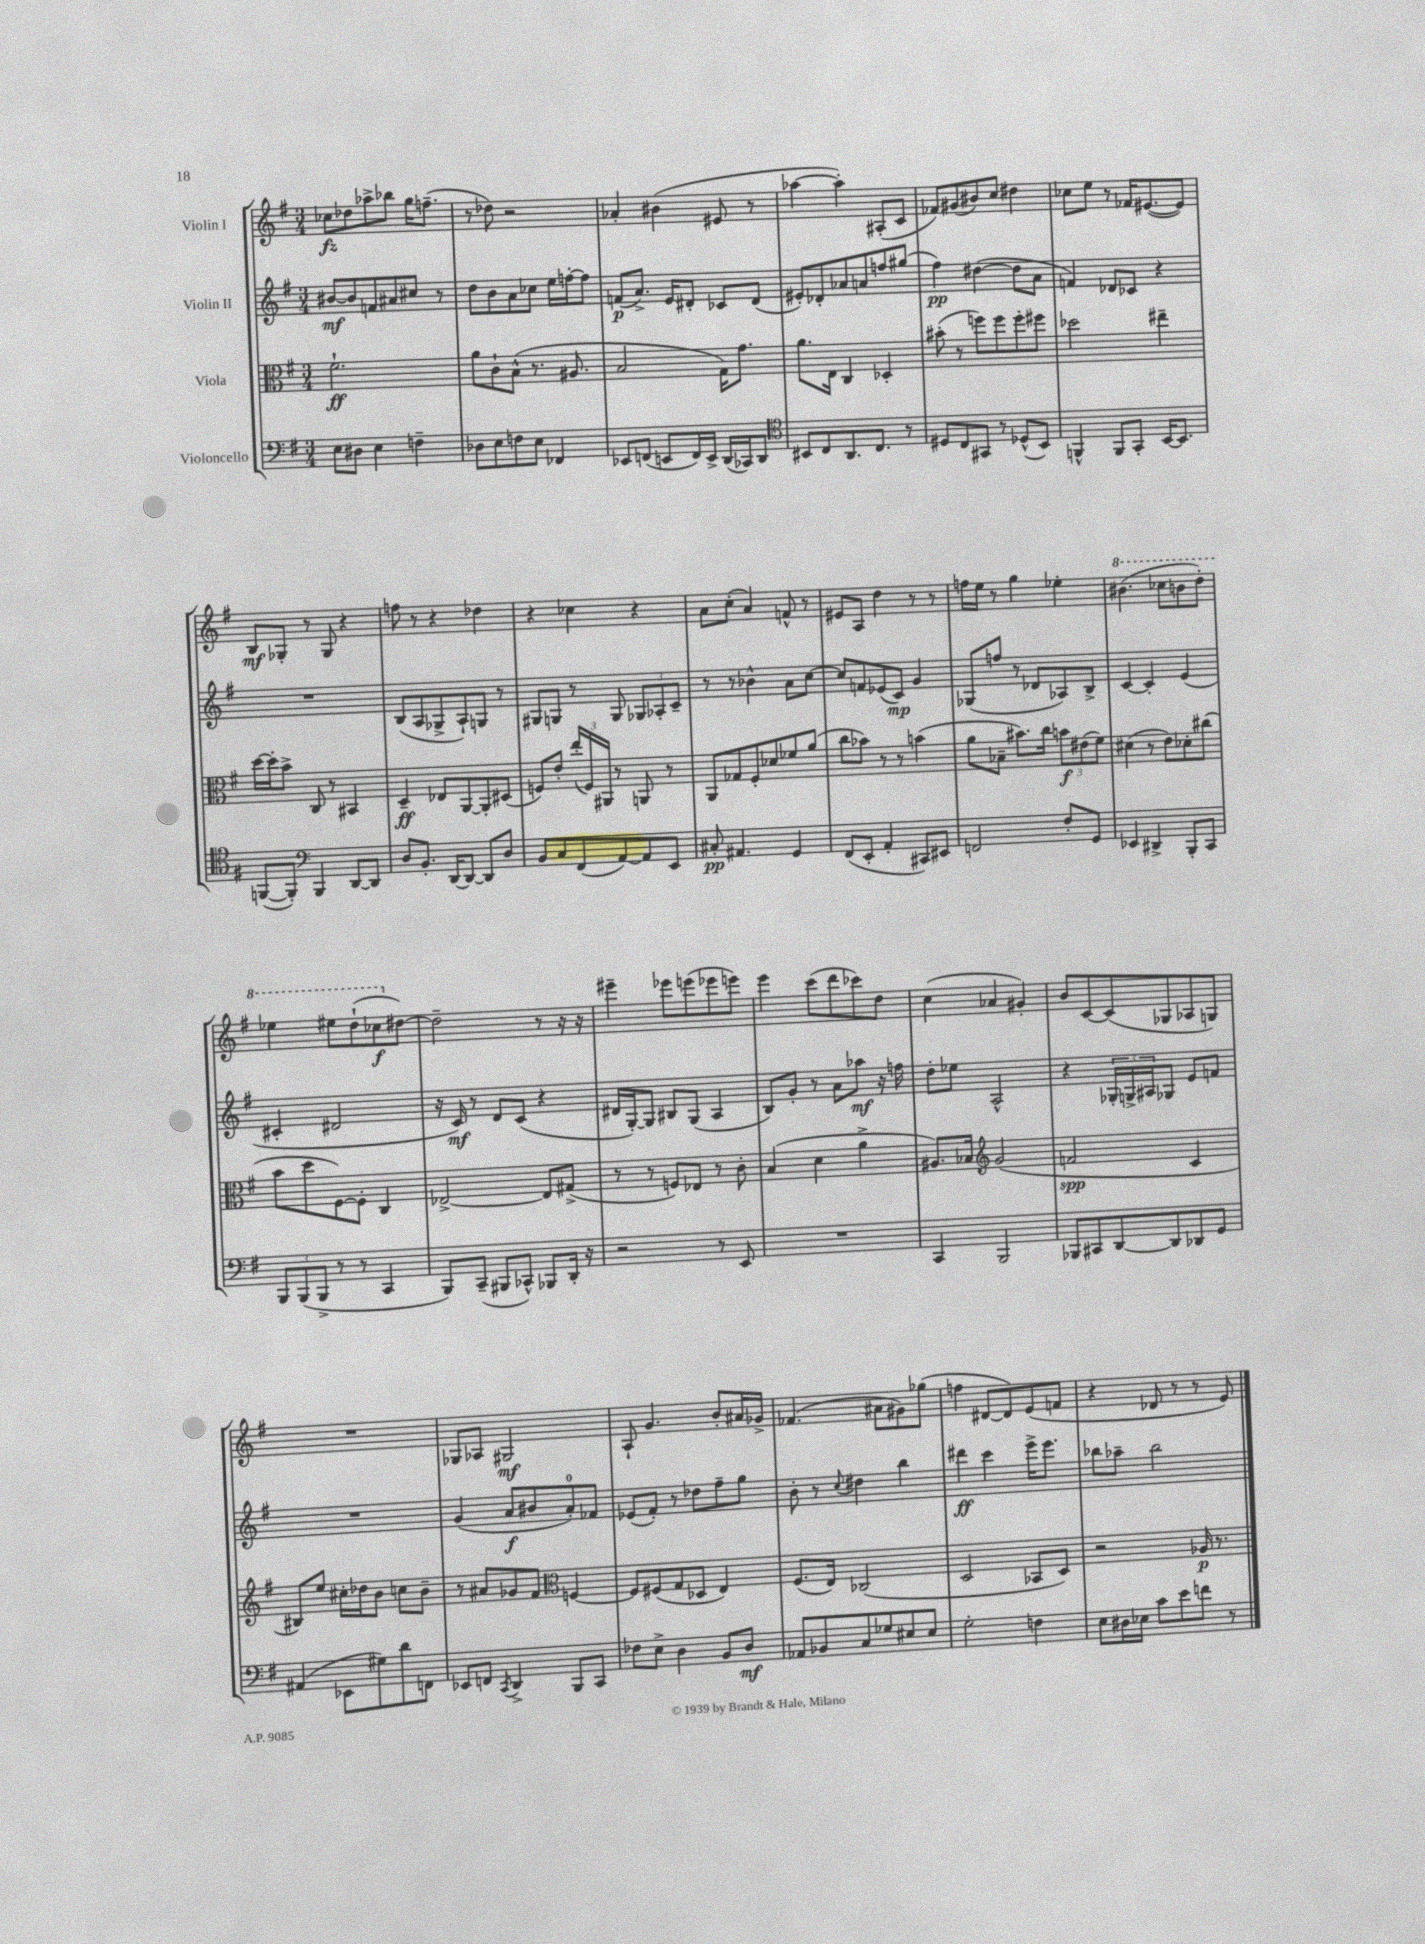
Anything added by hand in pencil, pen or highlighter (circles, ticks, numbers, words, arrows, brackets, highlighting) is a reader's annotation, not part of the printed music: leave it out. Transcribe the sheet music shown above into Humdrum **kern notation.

**kern	**kern	**kern	**kern
*staff4	*staff3	*staff2	*staff1
*clefF4	*clefC3	*clefG2	*clefG2
*k[f#]	*k[f#]	*k[f#]	*k[f#]
*M3/4	*M3/4	*M3/4	*M3/4
8E	2.f#`	[8b#	8cc-
8D#	.	8b#]	8dd-
4E	.	8f	8aa-^
.	.	8a#	8bb-
4F~	.	8cc#	16gg
.	.	.	(8.ff~
.	.	8r	.
=	=	=	=
8D-	8a	8dd	8r
8E	8c`	8b	8dd-)
8F	(8B^^	8a	2r
8E	8.r	8cc-	.
4FF-	.	16ee	.
.	8.A#	[16ff'	.
.	.	8ff]	.
=	=	=	=
8EE-	2B	(8f	4a-'
(8FF	.	8.a^)	.
8EE	.	.	(4b#
.	.	16e	.
16FF)	.	8d#'	.
16EE^	.	.	.
(16DD	16G)	8c-	8e#
16CC-)	8.g	.	.
8DD	.	(8d#	8r
=	=	=	=
*clefC4	*	*	*
8BB#	8.a	8e#')	[4aa-
8C	.	8d-'	.
.	16E	.	.
8.AA	4C	8a-	4aa-'])
.	.	8a	.
8.C	.	.	.
.	4D-'	8ff	(8A#'
8r	.	(8gg#	8c
=	=	=	=
8D#	(8b#'	4ff#)	8f-)
8C	8r	.	(8g#
8GG#	8ff)	([4dd#	8b#)
8r	8ff	.	8cc
(8D-^^	8ff'	8dd#]	4dd#
8BB)	8ff#	8a	.
=	=	=	=
4FF^^	2dd-	4f)	8cc-
.	.	.	8ee
8FF	.	8d-	8r
8GG'	.	8c-	16f-
.	.	.	([8.e#
[16BB	4ee#~	4r	.
8.BB]	.	.	.
.	.	.	8e#])
=	=	=	=
([8FF	[16dd	2.r	8B
.	16dd']	.	.
8FF'])	8b^	.	8G-'
*clefF4	*	*	*
4BBB	8C	.	8r
.	8r	.	8G-
[8DD	4BB#	.	4r
8DD]	.	.	.
=	=	=	=
8D	4D~	(8B	8ff
8.BB'	.	8A	8r
.	8E-	8G-^	4r
[16DD	.	.	.
8DD_	[8AA	8A`)	.
8DD]	8AA']	8G	4dd-
8D	(8D#	8r	.
=	=	=	=
8BB	8F)	8G#	4r
8C	8e'	8G	.
(8FF#	(24ee'	8r	4cc-
.	24F)	.	.
.	24AA#	.	.
[8AA)	8r	8G	.
8AA]	8AA	12G-	4r
.	.	12A-'	.
8EE	8r	.	.
.	.	12c~	.
=	=	=	=
8C#'	8AA	8r	8a
4.AA#	8G-	8r	(8cc'
.	8F#'	4b-^^	4a)
.	8d-	.	.
4GG	8f-	8a	8f^^
.	(8a	[8cc	8r
=	=	=	=
(8FF#	8cc	8cc]	8e#
8EE'	8b-)	8f	8A
4AA'	8r	(8e-	4dd
.	8r	8c)	.
8CC#)	(4b	4g	8r
8EE#	.	.	8r
=	=	=	=
2FF	8a	(8G-	16ff
.	.	.	16ee
.	8B-~	8ff	8r
.	8.b#)	8r	4gg
.	.	8d-	.
.	16cc	.	.
8F#'	12b	8A-)	4ee-'
.	(12e#	.	.
8GG	.	8B^	.
.	12f#)	.	.
=	=	=	=
4EE-	(4d#	[4c	(4.bb#
4DD#^	8r	4c']	.
.	8e)	.	8ccc-
8BBB'	8d-'	(4e	8bb
8CC	(8cc#	.	8ddd')
=	=	=	=
12BBB	8b	4c#'	4eee-
(12BBB	.	.	.
.	8dd	.	.
12BBB^	.	.	.
8r	[8F#)	2d#	8eee#
8r	8F#']	.	(8ddd`
4CC	4C	.	8ccc-
.	.	.	[8dd#)
=	=	=	=
8BBB)	[2E-^	16r	2dd#~]
.	.	16c)	.
(8CC~	.	8r	.
8BBB#	.	8d	.
8CC-^^)	.	(8c	.
8BBB-	8E-]	4r	8r
16DD'	(8G#^	.	16r
16r	.	.	16r
=	=	=	=
2r	8r	16d#	4eee#~
.	.	[16G')	.
.	8r	8G]	.
.	8F)	8B#	8eee-
.	8E-	(8G	(8eee
8r	8r	4A	8eee-
8EE	8c'	.	8eee)
=	=	=	=
2.r	(4B	8B)	4eee
.	.	8g'	.
.	4d	8r	(8ccc
.	.	8a	8ddd
.	4a^	8aa-	8ccc-)
.	.	16r	8dd
.	.	16ff	.
=	=	=	=
4CC	8.A#)	8dd'	(4cc
.	.	8ee-	.
.	16B-	.	.
*	*clefG2	*	*
2BBB	(2g	2A^^	4a-
.	.	.	4g#')
=	=	=	=
8BBB-	2f	4r	8b
8CC#	.	.	[8c
[8DD	.	24G-'	(8c]
.	.	24G^	.
.	.	24A#	.
8DD]	.	8G-	8G-
8DD-	4c	8e	8A-
8GG	.	8f	8G)
=	=	=	=
(4AA#	8B#)	2.r	2.r
.	8ee	.	.
8EE-	16cc#'	.	.
.	16dd-	.	.
8G#)	8b	.	.
8d	8cc	.	.
8FF	8b~	.	.
=	=	=	=
8EE-	8r	(4g	8G-
8FF	8a#	.	8A-
8qCC	.	.	.
4DD^	8g-	8a	2G#
.	8f#	8b#	.
*	*clefC3	*	*
8BBB	[4F	8a')	.
8CC	.	8f-	.
=	=	=	=
8F-	8F]	(8e-	8A`
8E^	(8F#	8f#')	4.g
4D	8G	8r	.
.	8D-	8dd-	.
8BB	4E)	8ff#~	8b'
8D	.	8gg	16a#
.	.	.	16g-^
=	=	=	=
8AA-	(8.F#	8b'	(4.f-
8BB-	.	8r	.
.	16E)	.	.
.	.	8qqcc	.
8C	(2C-	4dd#	.
8G-	.	.	8a#
8E#	.	4bb	8g#)
8E#	.	.	(8gg-
=	=	=	=
2G'	2D	4ddd#	4ff
.	.	4ccc	[8d#
.	.	.	8d#])
4F	8BB-	16eee^	(8e
.	.	8.eee	.
.	8D)	.	8f
=	=	=	=
8E	2r	8bb-	4r
16D#	.	8aa-~	.
16E-	.	.	.
8c	.	2bb-	8d-
8e	.	.	8r
8f	16A-	.	8r
.	8.r	.	.
8r	.	.	8e)
==	==	==	==
*-	*-	*-	*-
